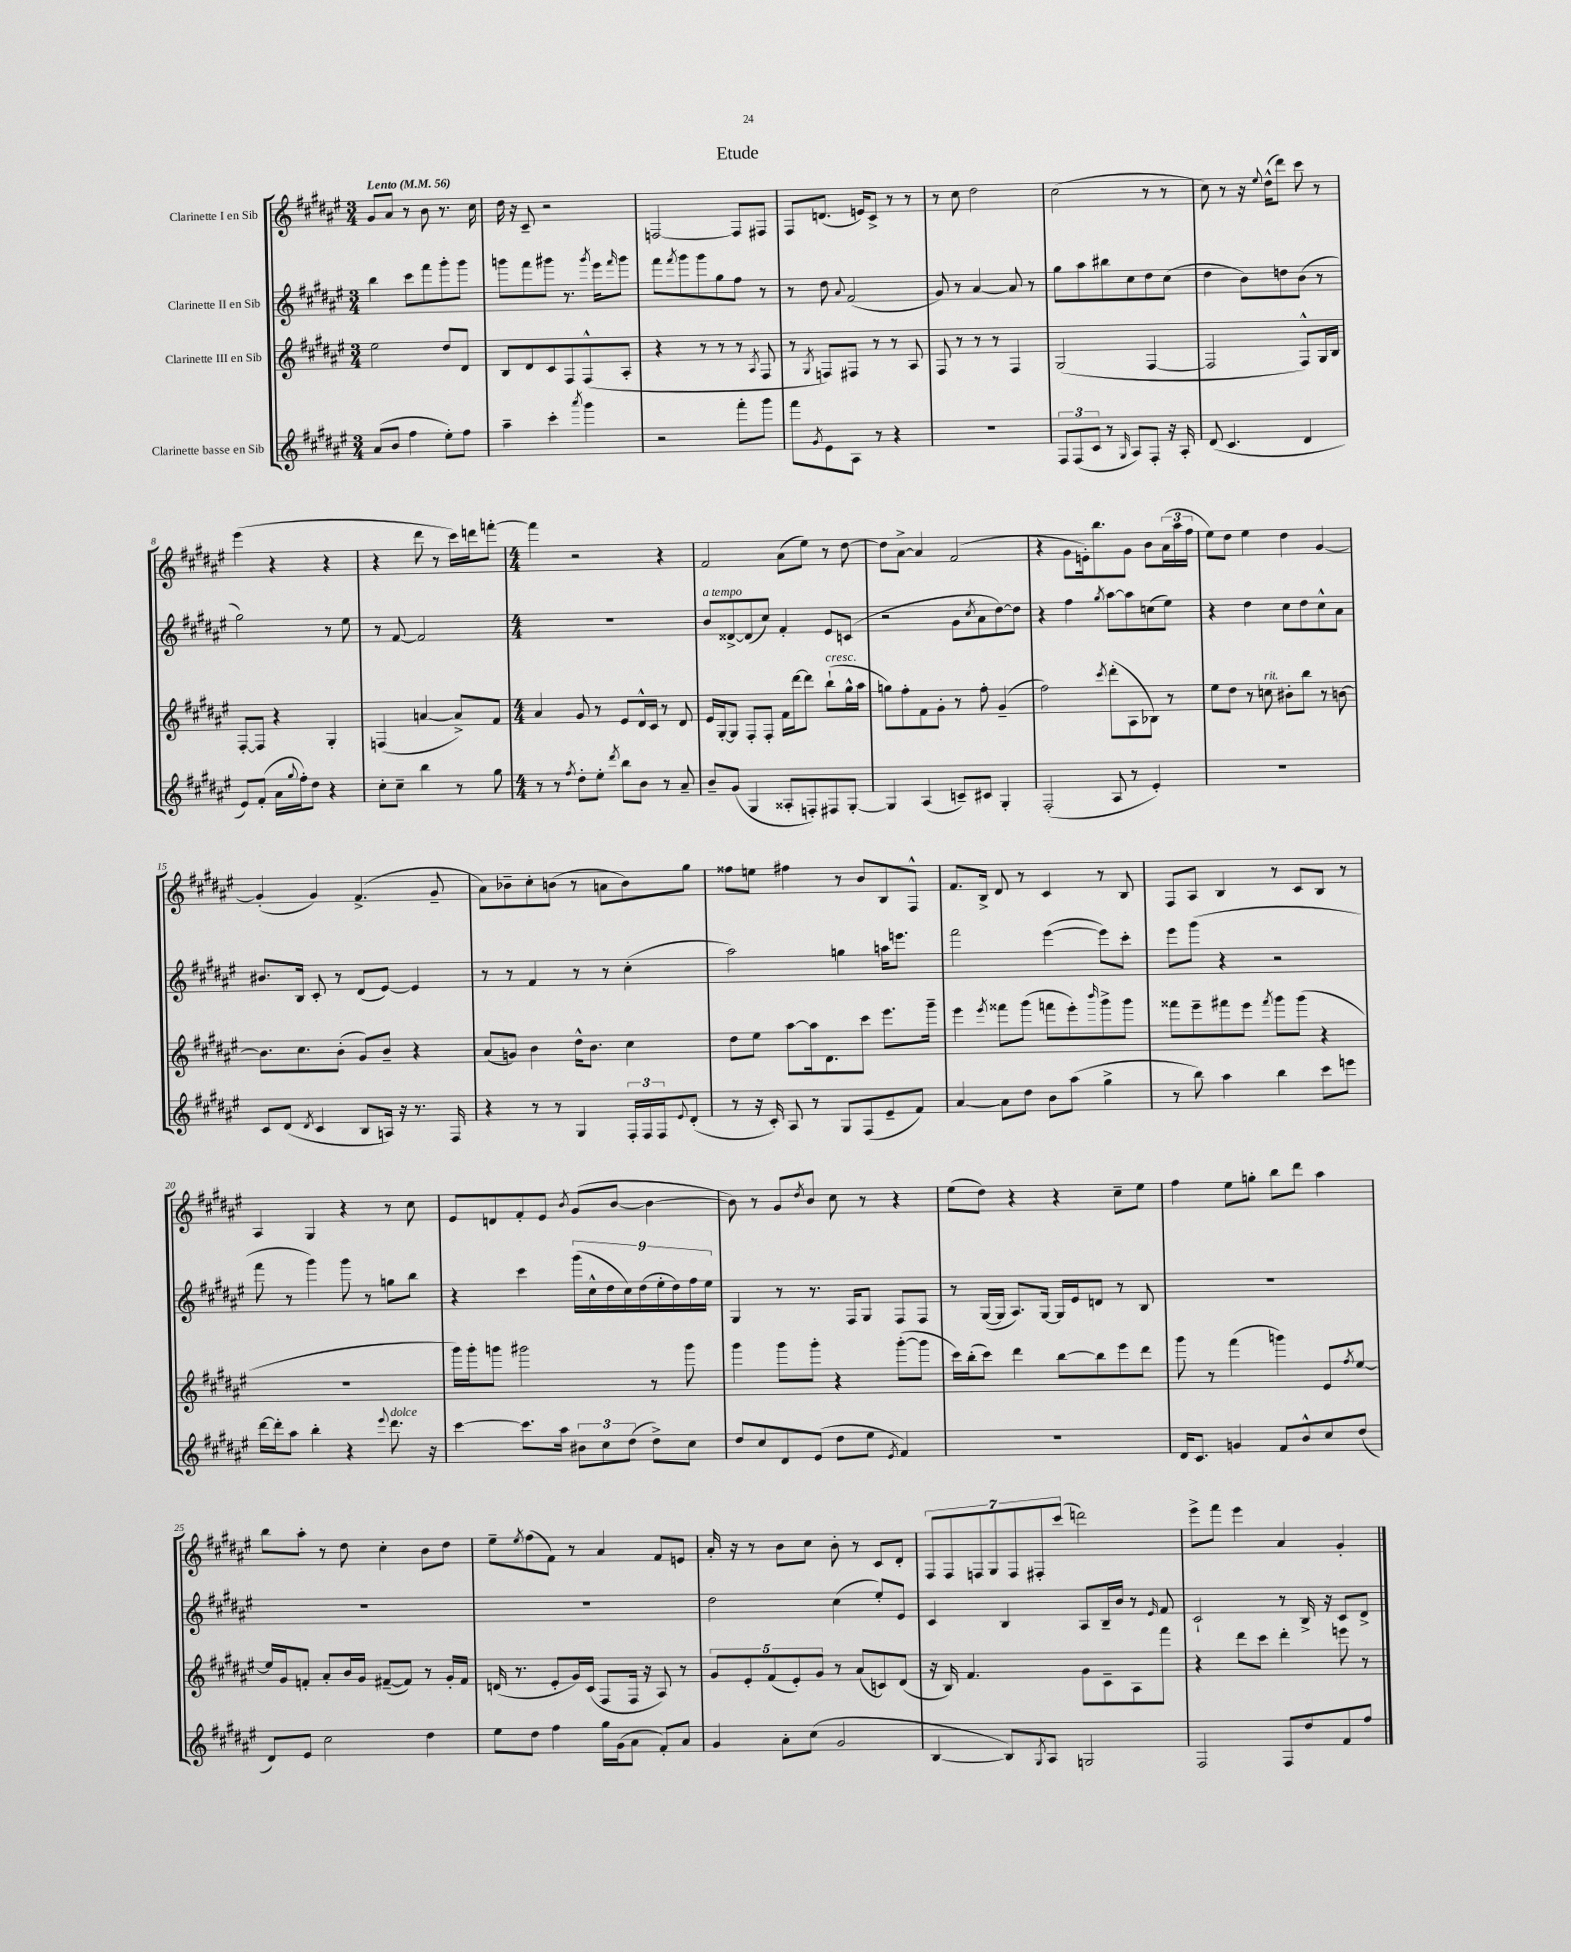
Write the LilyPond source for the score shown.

\header { title = "Etude" }
<<
\new StaffGroup <<
\new Staff = "s0" \with { instrumentName = "Clarinette I en Sib" } {
    \clef treble \key fis \major \numericTimeSignature \time 3/4 \tempo "Lento" 4 = 56
    gis'8 ais'8 r8 b'8 r8. cis''16 |
    dis''16 r16 cis'8-- r2 |
    f2~ f8 fis8 |
    fis8 d'8.( e'16) cis'8-> r8 r8 |
    r8 cis''8 dis''2 |
    cis''2( r8 r8 |
    cis''8) r8 r16 \appoggiatura { eis''8 } dis''16-^( dis'''8) cis'''8 r8 |
    eis'''4( r4 r4 |
    r4 dis'''8 r8 cis'''16) d'''16 f'''8~-. |
    \numericTimeSignature \time 4/4 f'''4 r2 r4 |
    fis'2 ais'8( eis''8) r8 dis''8~ |
    dis''8 ais'8~-> ais'4 fis'2( |
    r4 gis'8 e'16-.) b''8. gis'8 b'8 \tuplet 3/2 { ais'16( ais''16 fis''16 } |
    eis''8) dis''8 eis''4 dis''4 gis'4~ |
    gis'4-.( gis'4) fis'4.->( gis'8-- |
    ais'8) bes'8-- cis''8-. b'8( r8 a'8 b'8) gis''8 |
    fisis''8 e''8 fis''4 r8 b'8 b8 fis8-^ |
    fis'8. b16-> dis'8 r8 cis'4 r8 b8 |
    fis8 ais8 b4 r8 cis'8 b8 r8 |
    ais4 gis4 r4 r8 cis''8 |
    eis'8 d'8 fis'8-. eis'8 \acciaccatura { b'8 } gis'8( b'8~ b'4~ |
    b'8) r8 gis'8 \acciaccatura { dis''8 } b'8 cis''8 r8 r4 |
    eis''8( dis''8) r4 r4 cis''8-- eis''8 |
    fis''4 eis''8 g''8-. b''8 dis'''8 ais''4 |
    b''8 ais''8-. r8 dis''8 cis''4-. b'8 dis''8 |
    eis''8-- \acciaccatura { eis''8 } fis''8( fis'8) r8 ais'4 fis'8 e'8 |
    ais'16-. r16 r8 b'8 cis''8 b'8-. r8 cis'8 dis'8-. |
    \tuplet 7/4 { fis8 fis8 f8 gis8 f8 fis8-. cis'''8( } d'''2) |
    eis'''8-> fis'''8 eis'''4 ais'4 gis'4-. \bar "|." |
}
\new Staff = "s1" \with { instrumentName = "Clarinette II en Sib" } {
    \clef treble \key fis \major \numericTimeSignature \time 3/4
    b''4 cis'''8 fis'''8 gis'''8-. gis'''8 |
    g'''8 fis'''8 gis'''8 r8. \acciaccatura { gis'''8 } eis'''16 \grace { fis'''16 } gis'''8 |
    fis'''8 \acciaccatura { fis'''8 } gis'''8 gis'''8 gis''8 fis''8 r8 |
    r8 dis''8 \appoggiatura { ais'8 } fis'2( |
    gis'8) r8 ais'4~ ais'8 r8 |
    gis''8 ais''8 bis''8 cis''8 dis''8 cis''8( |
    dis''4 b'8) d''8 b'8( r8 |
    gis''2) r8 eis''8 |
    r8 fis'8~ fis'2 |
    \numericTimeSignature \time 4/4 R1 |
    b'8^\markup { \italic "a tempo" } disis'8~-> disis'8( cis''8) fis'4-. eis'8 c'8( |
    r2 gis'8 \acciaccatura { cis''8 } ais'8 dis''8~) dis''8 |
    r4 fis''4 \acciaccatura { gis''8 } ais''8~ ais''8 c''8( eis''8) |
    r4 dis''4 cis''8 dis''8 cis''8-^ ais'8 |
    bis'8. b16 cis'8-. r8 dis'8( eis'8~) eis'4 |
    r8 r8 fis'4 r8 r8 cis''4-.( |
    ais''2) g''4 a''16 e'''8. |
    fis'''2 eis'''4~( eis'''8) cis'''8-. |
    eis'''8 gis'''8( r4 r2 |
    fis'''8 r8 gis'''4) gis'''8 r8 g''8 b''8 |
    r4 cis'''4 \tuplet 9/8 { gis'''16( cis''16-^ dis''16 cis''16) dis''16( eis''16-. dis''16) fis''16 eis''16 } |
    gis4 r8 r8. fis16 gis8 fis8 fis8 |
    r8 gis16~( gis16 ais8.) gis16~ gis16 eis'16 d'8 r8 b8 |
    R1 |
    R1 |
    R1 |
    dis''2 cis''4( eis''8-.) eis'8 |
    cis'4 b4 ais8 b16-- b'16 r8 \grace { eis'16 } fis'8 |
    cis'2-! r8 b16-> r16 cis'8 dis'8-> \bar "|." |
}
\new Staff = "s2" \with { instrumentName = "Clarinette III en Sib" } {
    \clef treble \key fis \major \numericTimeSignature \time 3/4
    eis''2 dis''8 dis'8 |
    b8 dis'8 cis'8 fis8 fis8-^( ais8-. |
    r4 r8 r8 r8 \acciaccatura { ais8 } fis8 |
    r8 \acciaccatura { gis8 } f8) fis8 r8 r8 ais8 |
    fis8 r8 r8 r8 fis4 |
    gis2( fis4~ |
    fis2 fis8-^) gis16 b16 |
    fis8~-. fis8 r4 gis4-. |
    f4( a'4~ a'8->) fis'8 |
    \numericTimeSignature \time 4/4 ais'4 gis'8 r8 eis'8 dis'16-^ cis'16 r8 dis'8 |
    eis'16 gis16~-. gis8 fis8-. fis8-. fis'16 dis'''16~ dis'''8 b''8-!^\markup { \italic "cresc." }( gis''16-^ ais''16 |
    g''8) fis''8-. fis'8 gis'8-. r8 fis''8-. gis'4--( |
    fis''2) \acciaccatura { cis'''8 } dis'''8-.( ais8 bes8) r8 |
    eis''8 dis''8 r8 c''8^\markup { \italic "rit." } bis'8-. b''8 r8 b'8~ |
    b'8. cis''8. b'8-.( gis'8) b'8-- r4 |
    ais'8( g'8) b'4 dis''16-^ b'8. cis''4 |
    dis''8 eis''8 ais''8~ ais''16 dis'8. cis'''8 eis'''8. gis'''16-- |
    eis'''4 \acciaccatura { eis'''8 } fisis'''8 gis'''8( f'''8 eis'''8-.) \grace { b'''16 } gis'''8-> gis'''8 |
    fisis'''8 eis'''8-- fis'''8 eis'''8 \acciaccatura { fis'''8 } gis'''8 gis'''8( r4 |
    R1 |
    gis'''16) gis'''16-. g'''8 gis'''2 r8 gis'''8 |
    gis'''4 gis'''8 gis'''8-. r4 gis'''8~-.( gis'''8 |
    cis'''16) b''16-.( cis'''8) dis'''4 b''8~ b''8 eis'''8 dis'''8 |
    gis'''8 r8 fis'''4( g'''4) eis'8 \acciaccatura { fis''8 } eis''8~ |
    eis''16 gis'16 f'8-. ais'8-. b'16 gis'16 fis'8~--( fis'8) r8 gis'16-. fis'16 |
    d'16( r8. eis'8-. gis'16) cis'16( fis8 fis16 r16 ais8) r8 |
    \tuplet 5/4 { gis'8 eis'8-. fis'8( eis'8-.) gis'8 } r8 ais'8( c'8) dis'8( |
    r16 b16) fis'4. gis'8 cis'8-- ais8 fis'''8 |
    r4 dis'''8 cis'''8 dis'''4-. e'''8 r8 \bar "|." |
}
\new Staff = "s3" \with { instrumentName = "Clarinette basse en Sib" } {
    \clef treble \key fis \major \numericTimeSignature \time 3/4
    ais'8( b'8 fis''4 eis''8-.) fis''8 |
    ais''4-- cis'''4-. \acciaccatura { ais'''8 } gis'''4 |
    r2 fis'''8-. gis'''8 |
    fis'''8 \acciaccatura { gis'8 } eis'8 ais8 r8 r4 |
    R2. |
    \tuplet 3/2 { fis8 fis8( cis'8 } r8 \grace { gis16 } ais8) fis8-. r16 ais16-. |
    dis'8( cis'4. dis'4 |
    eis'8) fis'8-.( ais'16 \appoggiatura { gis''8 } fis''16-.) dis''8 r4 |
    cis''8-. cis''8-- b''4 r8 gis''8 |
    \numericTimeSignature \time 4/4 r8 r8 \acciaccatura { fis''8 } dis''8-. eis''8-. \acciaccatura { dis'''8 } b''8 b'8 r8 ais'8-- |
    b'8-- gis'8( gis4 aisis8-. f8-.) fis8 gis8~-. |
    gis4 ais4( c'8--) cis'8 gis4-. |
    fis2-.( ais8 r8 eis'4-.) |
    R1 |
    cis'8 dis'8( \acciaccatura { dis'8 } cis'4 b8 a16) r16 r8. fis16 |
    r4 r8 r8 gis4 \tuplet 3/2 { fis16-. fis16 fis16 } \appoggiatura { eis'8 } dis'8-.( |
    r8 r16 cis'16-.) ais8 r8 gis8 fis8( eis'8-- fis'8) |
    ais'4~ ais'8 dis''8 b'8 ais''8( gis''4-> |
    r8 b''8) ais''4 b''4 cis'''8 e'''8 |
    dis'''16~ dis'''16-. ais''8 b''4-. r4 \appoggiatura { eis'''8 } dis'''8.^\markup { \italic "dolce" } r16 |
    cis'''4~ cis'''8. ais''16 \tuplet 3/2 { bis'8 cis''8 dis''8( } dis''8->) cis''8 |
    dis''8 cis''8 dis'8 eis'8( dis''8 eis''8 \acciaccatura { eis'8 } fis'4) |
    R1 |
    dis'16 cis'8. g'4 fis'8 b'8-^ cis''8 dis''8( |
    dis'8) eis'8 cis''2 dis''4 |
    eis''8 dis''8 fis''4 gis''16 gis'16( ais'8 fis'8-.) ais'8 |
    gis'4 ais'8-. cis''8( gis'2 |
    b4~ b8) \acciaccatura { gis8 } ais8 g2 |
    fis2 fis8 dis''8 fis'8 fis''8 \bar "|." |
}
>>
>>
